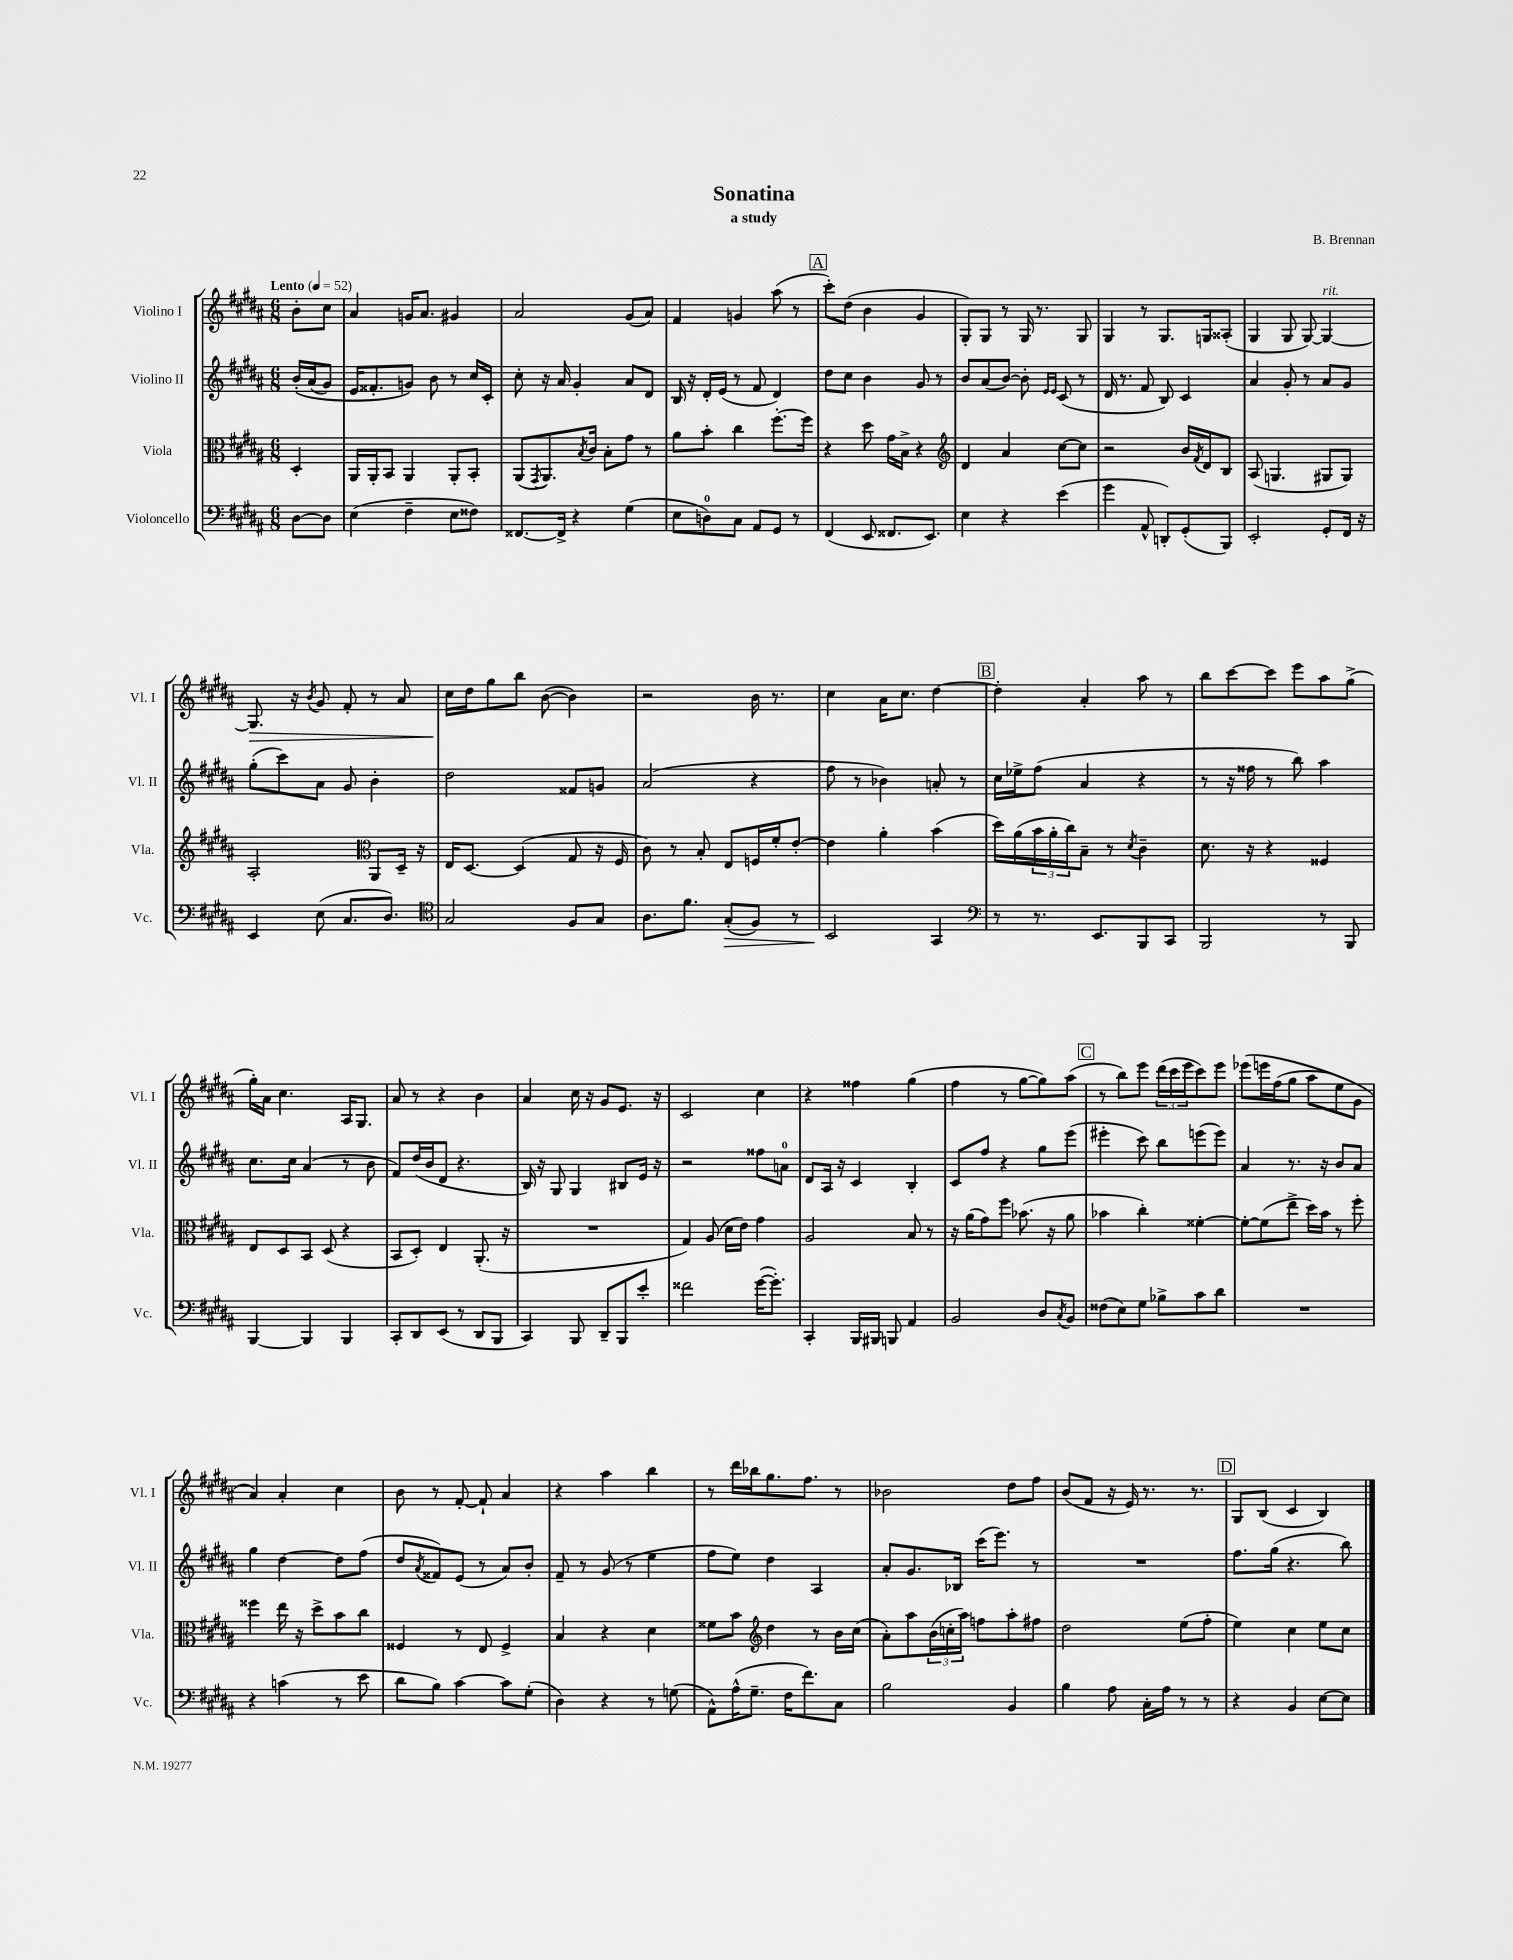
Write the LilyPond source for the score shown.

\header { title = "Sonatina" composer = "B. Brennan" subtitle = "a study" }
<<
\new StaffGroup <<
\new Staff = "s0" \with { instrumentName = "Violino I" shortInstrumentName = "Vl. I" } {
    \clef treble \key b \major \numericTimeSignature \time 6/8 \partial 4 \tempo "Lento" 4 = 52
    b'8-. cis''8 |
    ais'4 g'16 ais'8. gis'4 |
    ais'2 gis'8( ais'8) |
    fis'4 g'4 ais''8( r8 |
    \mark \markup { \box "A" } cis'''8-.) dis''8( b'4 gis'4 |
    gis8-.) gis8 r8 gis16 r8. gis8 |
    gis4 r8 gis8. g16 aisis8-.( |
    gis4 gis8 gis8~) gis4~^\markup { \italic "rit." } |
    gis8.\> r16 \acciaccatura { b'8 } gis'8 fis'8-. r8 ais'8 |
    cis''16\! dis''16 gis''8 b''8 b'8~( b'4) |
    r2 b'16 r8. |
    cis''4 ais'16 cis''8. dis''4~ |
    \mark \markup { \box "B" } dis''4-. ais'4-. ais''8 r8 |
    b''8 cis'''8~ cis'''8 e'''8 ais''8 gis''8->( |
    gis''16-.) ais'16 cis''4. ais16 gis8. |
    ais'8 r8 r4 b'4 |
    ais'4 cis''16 r16 gis'8 e'8. r16 |
    cis'2 cis''4 |
    r4 fisis''4 gis''4( |
    fis''4 r8 gis''8~ gis''8) ais''8( |
    \mark \markup { \box "C" } r8 b''8) e'''8 \tuplet 3/2 { dis'''16( cis'''16 e'''16 } cis'''8) e'''8 |
    ees'''8\( e'''16 fis''16( gis''8 ais''8 e''8) gis'8 |
    ais'4\) ais'4-. cis''4 |
    b'8 r8 fis'8~-. fis'8-! ais'4 |
    r4 ais''4 b''4 |
    r8 dis'''16 bes''16 gis''8. fis''8. r8 |
    bes'2 dis''8 fis''8 |
    b'8( fis'8 r16 e'16) r8. r8. |
    \mark \markup { \box "D" } gis8 b8( cis'4 b4) \bar "|." |
}
\new Staff = "s1" \with { instrumentName = "Violino II" shortInstrumentName = "Vl. II" } {
    \clef treble \key b \major \numericTimeSignature \time 6/8 \partial 4
    b'16-.\( ais'16( gis'8) |
    e'16 fisis'8.-. g'8\) b'8 r8 cis''16 cis'16-. |
    cis''8-. r16 ais'16 gis'4-. ais'8 dis'8 |
    b16 r16 dis'16-. e'16( r8 fis'8 dis'4) |
    \mark \markup { \box "A" } dis''8 cis''8 b'4 gis'8 r8 |
    b'8 ais'8( b'8~) b'8-. \grace { e'16 e'16 } cis'8( r8 |
    dis'16 r8. fis'8 b8) cis'4 |
    ais'4 gis'8-. r8 ais'8 gis'8 |
    gis''8-.( cis'''8) ais'8 gis'8 b'4-. |
    dis''2 fisis'8 g'8 |
    ais'2( r4 |
    fis''8 r8 bes'4) a'8-. r8 |
    \mark \markup { \box "B" } cis''16 ees''16-> fis''8( ais'4 r4 |
    r8 r16 fisis''16 r8 b''8) ais''4 |
    cis''8. cis''16 ais'4( r8 b'8 |
    fis'8) dis''16( b'16 dis'8 r4. |
    b16) r16 gis8 gis4 bis8 e'16 r16 |
    r2 fisis''8 a'8-0 |
    dis'8 ais16 r16 cis'4 b4-. |
    cis'8 fis''8 r4 gis''8 e'''8( |
    \mark \markup { \box "C" } eis'''4-. cis'''8) b''8 e'''8( e'''8) |
    ais'4 r8. r16 b'8 ais'8 |
    gis''4 dis''4~ dis''8 fis''8( |
    dis''8 \acciaccatura { ais'8 } fisis'8) e'8( r8 ais'8) b'8-. |
    fis'8-- r8 gis'8( r8 e''4 |
    fis''8 e''8) dis''4 ais4 |
    ais'8-. gis'8. bes16 cis'''16( e'''8.) r8 |
    R2. |
    \mark \markup { \box "D" } fis''8. gis''16( r4. b''8) \bar "|." |
}
\new Staff = "s2" \with { instrumentName = "Viola" shortInstrumentName = "Vla." } {
    \clef alto \key b \major \numericTimeSignature \time 6/8 \partial 4
    dis4-. |
    ais,16 ais,16-. b,8 ais,4 ais,8-. b,8-. |
    ais,8( \acciaccatura { gis,8 } ais,8.) \acciaccatura { b8 } cis'16 b8-. gis'8 r8 |
    ais'8 b'8-. cis''4 fis''8.~-. fis''16 |
    \mark \markup { \box "A" } r4 dis''8 gis'16 b16-> r4 |
    \clef treble dis'4 ais'4 cis''8~ cis''8 |
    r2 b'16 \acciaccatura { fis'8 } dis'16 b8 |
    ais8( g4. gis8 gis8) |
    ais2-. \clef alto ais,8 dis16-- r16 |
    e16 dis8.~ dis4( gis8 r16 fis16 |
    cis'8) r8 b8-. e8 f16 fis'16-. e'8~-. |
    e'4 ais'4-. b'4( |
    \mark \markup { \box "B" } dis''16) ais'16( \tuplet 3/2 { b'16 ais'16-. cis''16) } b8-- r8 \acciaccatura { dis'8 } cis'4-- |
    dis'8. r16 r4 fisis4 |
    e8 dis8 b,8 dis8( r4 |
    b,8 dis8-.) e4 ais,8.-.( r16 |
    R2. |
    gis4) ais8( dis'16 e'16) gis'4 |
    ais2 b8 r8 |
    r16 ais'16( gis'8) fis''8 bes'8.( r16 ais'8 |
    \mark \markup { \box "C" } bes'4 cis''4-.) fisis'4~-. |
    fisis'8~-. fisis'8( e''8-> dis''16) b'16 r8 fis''8-. |
    fisis''4 e''16 r16 dis''8-> b'8 cis''8 |
    fisis4 r8 e8 fisis4-> |
    b4 r4 dis'4 |
    fisis'8 b'8 \clef treble dis''4 r8 b'16 cis''16( |
    ais'8-.) ais''8 \tuplet 3/2 { b'16( c''16-. ais''16) } f''8 ais''8-. fis''8 |
    dis''2 e''8( fis''8-. |
    \mark \markup { \box "D" } e''4) cis''4 e''8 cis''8 \bar "|." |
}
\new Staff = "s3" \with { instrumentName = "Violoncello" shortInstrumentName = "Vc." } {
    \clef bass \key b \major \numericTimeSignature \time 6/8 \partial 4
    dis8~ dis8 |
    e4( fis4-- e8 fisis8) |
    fisis,8.~ fisis,16-> r4 gis4( |
    e8 d8-0) cis8 ais,8 gis,8 r8 |
    \mark \markup { \box "A" } fis,4( e,8 fisis,8. e,8.) |
    e4 r4 e'4( |
    gis'4 ais,8-^ d,8-.) gis,8-.( b,,8) |
    e,2-. gis,8-. fis,16 r16 |
    e,4 e8( cis8. dis8.) |
    \clef tenor gis2 fis8 gis8 |
    ais8. fis'8. gis8-.\>( fis8) r8 |
    b,2\! gis,4 |
    \mark \markup { \box "B" } \clef bass r8 r8. e,8. b,,8 cis,8 |
    b,,2 r8 b,,8 |
    b,,4~ b,,4 b,,4 |
    cis,8-. dis,8 e,8( r8 dis,8 b,,8 |
    cis,4) b,,8 dis,8-- b,,8 e'8-. |
    fisis'2 gis'16~( gis'8.-.) |
    cis,4-. b,,16 bis,,16 b,,8 ais,4 |
    b,2 dis8 \acciaccatura { cis8 } b,8 |
    \mark \markup { \box "C" } fisis8( e8) gis8 bes8-> cis'8 dis'8 |
    R2. |
    r4 c'4( r8 e'8 |
    dis'8 b8) cis'4~ cis'8 gis8-.( |
    dis4) r4 r8 g8( |
    ais,8-^) ais16-^( gis8.-- fis16 fis'8.) cis8 |
    b2 b,4 |
    b4 ais8 cis16-. ais16 r8 r8 |
    \mark \markup { \box "D" } r4 b,4 e8~ e8 \bar "|." |
}
>>
>>
\layout { \context { \Score \remove "Bar_number_engraver" } }
